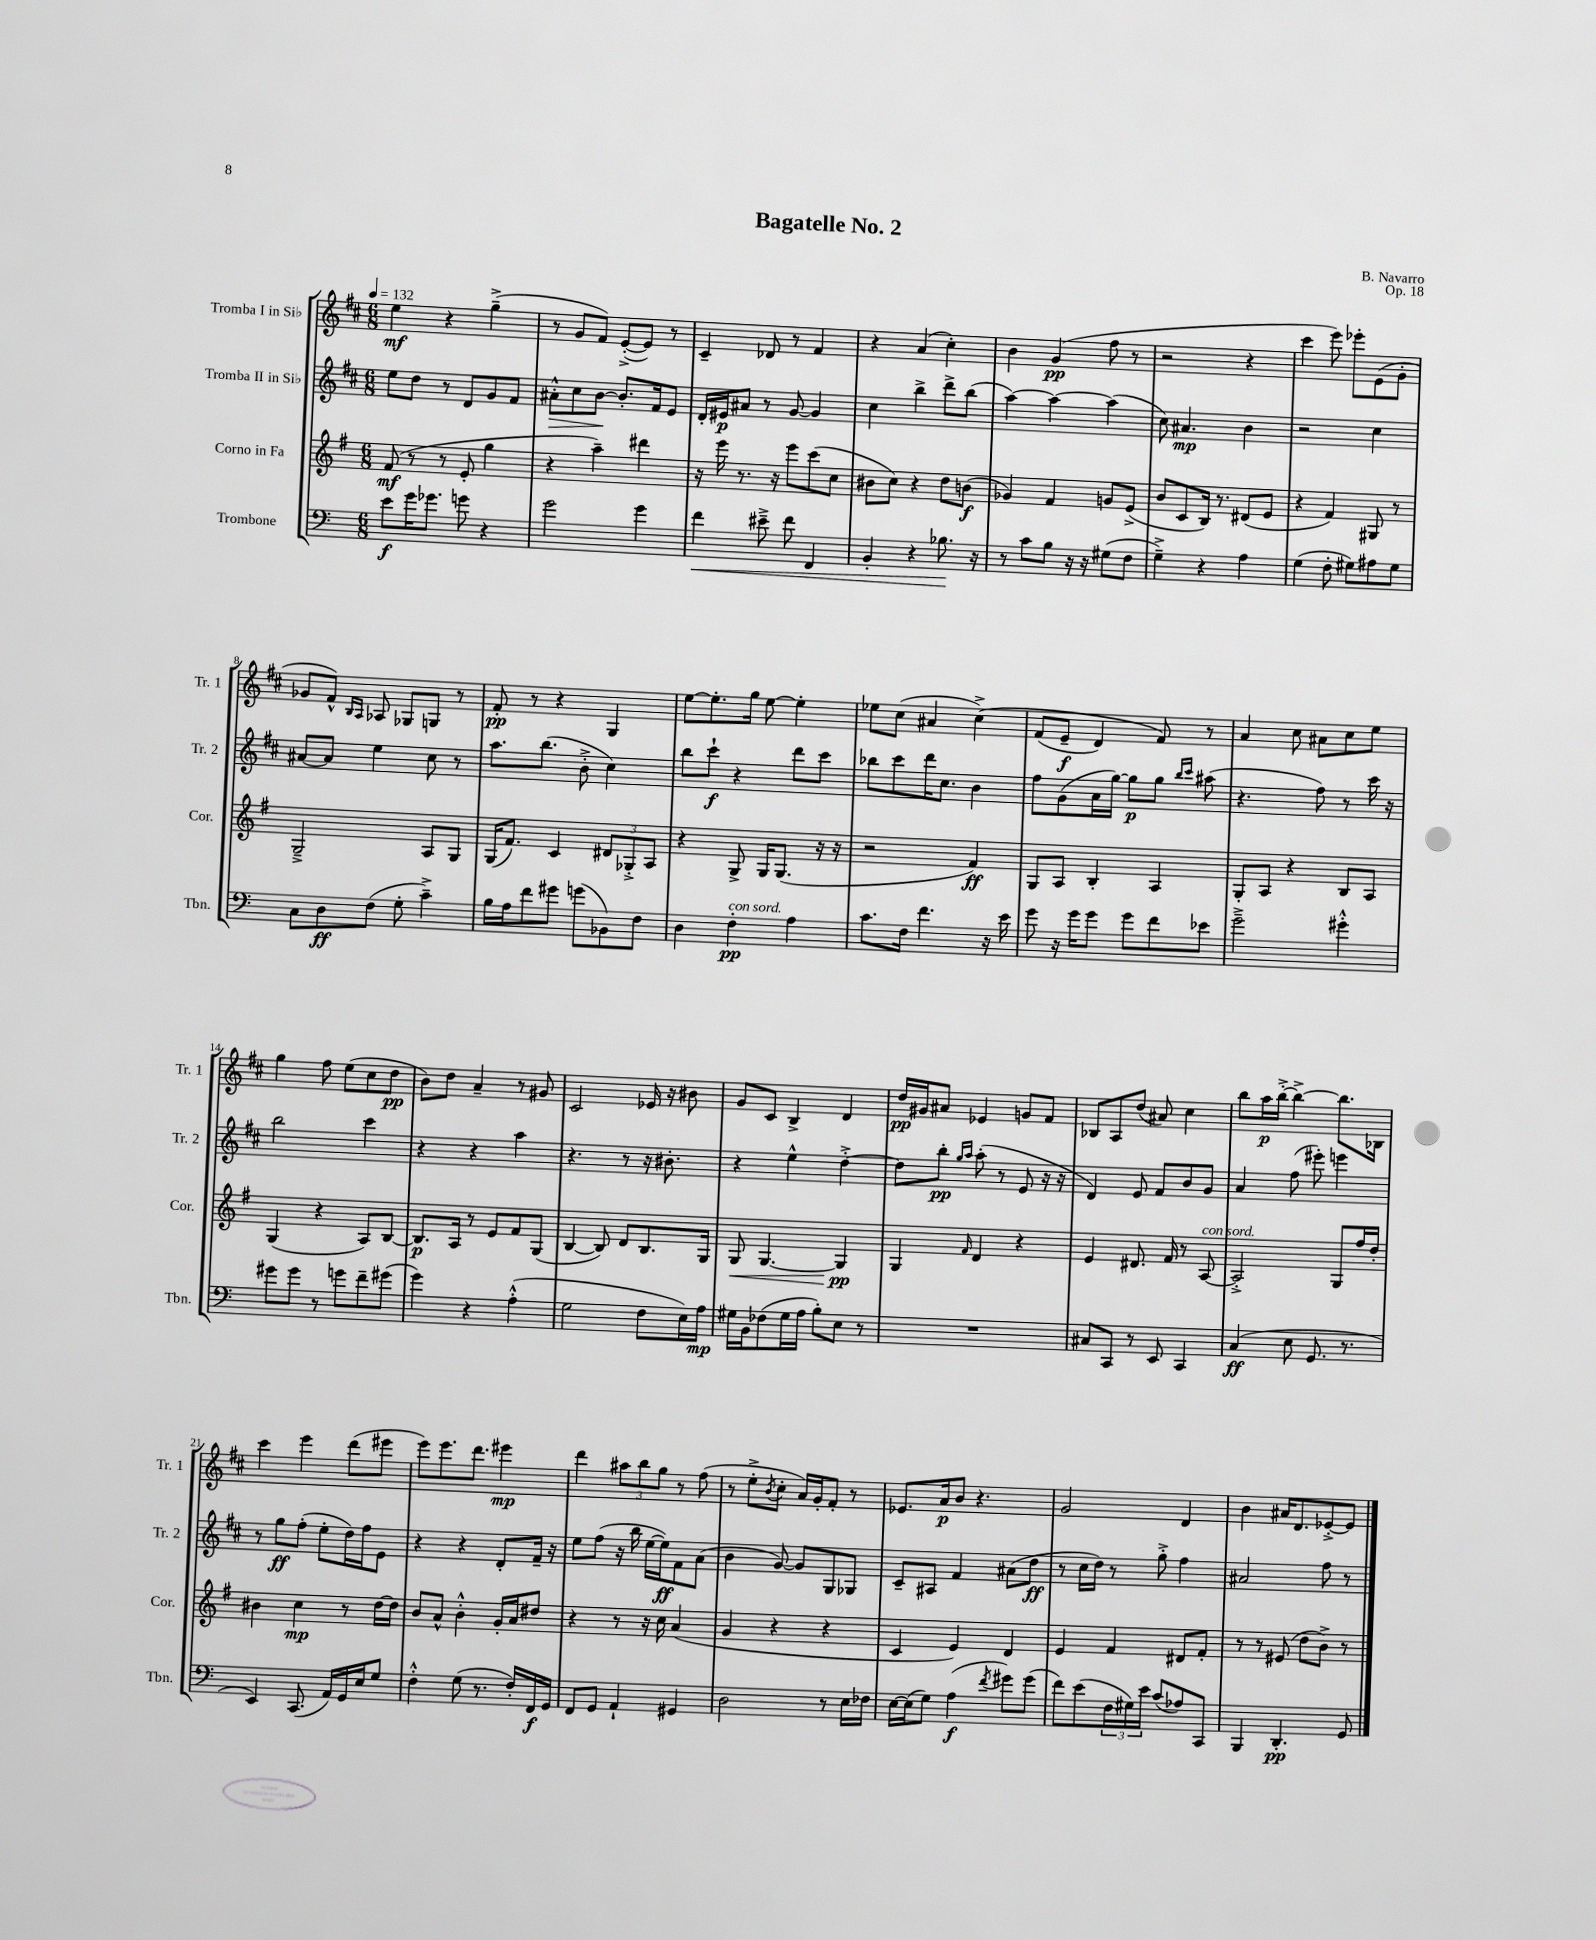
\header { title = "Bagatelle No. 2" composer = "B. Navarro" opus = "Op. 18" }
<<
\new StaffGroup <<
\new Staff = "s0" \with { instrumentName = "Tromba I in Sib" shortInstrumentName = "Tr. 1" } {
    \clef treble \key d \major \numericTimeSignature \time 6/8 \tempo 4 = 132
    e''4\mf r4 g''4--->( |
    r8 g'8 fis'8) e'8~-.->( e'8) r8 |
    cis'4-- des'8 r8 fis'4 |
    r4 a'4( cis''4-.) |
    b'4 g'4\pp( fis''8 r8 |
    r2 r4 |
    cis'''4 e'''8) ees'''8-. e'8( g'8-. |
    ges'8 fis'8-^) \grace { b16 a16 } aes8 ges8 g8 r8 |
    fis'8-.\pp r8 r4 g4 |
    e''8~ e''8.-. g''16 e''8~ e''4-. |
    ees''8 cis''8( ais'4 cis''4->)\( |
    fis'8( e'8--\f d'4) fis'8\) r8 |
    a'4 cis''8 ais'8 cis''8 e''8 |
    g''4 fis''8 e''8( cis''8 d''8\pp |
    b'8) d''8 a'4-- r8 gis'8 |
    cis'2 ees'16 r16 bis'8 |
    g'8 cis'8 b4-> d'4 |
    d''16\pp gis'16 ais'8 ees'4 g'8 fis'8 |
    bes8 a8 d''8( ais'8) cis''4 |
    b''8 a''16\p b''16~-.-> b''4~-> b''8. bes16 |
    cis'''4 e'''4 d'''8( eis'''8 |
    e'''8) e'''8. d'''8. eis'''4\mp |
    d'''4 \tuplet 3/2 { ais''8 b''8 g''8 } r8 fis''8( |
    r8 e''8-.-> \acciaccatura { b'8 } cis''8-. a'16) g'16-. fis'8-. r8 |
    ees'8. a'16\p b'8 r4. |
    g'2 d'4 |
    b'4 ais'16 d'8. ees'8~-.-> ees'8 \bar "|." |
}
\new Staff = "s1" \with { instrumentName = "Tromba II in Sib" shortInstrumentName = "Tr. 2" } {
    \clef treble \key d \major \numericTimeSignature \time 6/8
    e''8 d''8 r8 d'8 g'8 fis'8 |
    ais'8-.-^\> cis''8 b'8~\! b'8.-. fis'16 e'8 |
    d'16-. eis'16\p ais'8 r8 g'8~ g'4 |
    cis''4 b''4-> d'''8-> b''8( |
    a''4~) a''4~ a''4( |
    cis''8) ais'4.\mp b'4 |
    r2 cis''4 |
    ais'8~ ais'8 e''4 cis''8 r8 |
    a''8. b''8.( b'8-.-> cis''4) |
    b''8 cis'''8-!\f r4 d'''8 cis'''8 |
    bes''8 cis'''8 d'''16 cis''8. b'4 |
    fis''8 g'8( a'16 g''16~) g''8\p g''8 \grace { b''16 cis'''16 } ais''8( |
    r4. fis''8) r8 cis'''16 r16 |
    b''2 cis'''4 |
    r4 r4 a''4 |
    r4. r8 r16 bis'8.-. |
    r4 e''4-^ d''4~-.-> |
    d''8 b''8-.\pp \grace { g''16 a''16 } a''8-.( r8 e'8 r16 r16 |
    d'4) e'8 fis'8 b'8 g'8 |
    a'4 fis''8( eis'''8-.) e'''4 |
    r8 g''8\ff fis''8-.( e''8-. d''16) fis''16 e'8 |
    r4 r4 d'8-. fis'16-- r16 |
    e''8 fis''8( r16 b''16 e''16~ e''16\ff) fis'8 a'8( |
    b'4 g'8~) g'8 g8 ges8 |
    cis'8-- ais8 fis'4 ais'8( d''8\ff |
    r8 cis''16 d''16) r8 g''8-.-> fis''4 |
    ais'2 fis''8 r8 \bar "|." |
}
\new Staff = "s2" \with { instrumentName = "Corno in Fa" shortInstrumentName = "Cor." } {
    \clef treble \key g \major \numericTimeSignature \time 6/8
    fis'8\mf( r8 r8 e'8-. g''4 |
    r4 a''4--) dis'''4 |
    r16 e'''16 r8. r16 e'''8 c'''8( c''8 |
    bis'8 c''8) r4 d''8 b'8\f( |
    ges'4) fis'4 g'8 e'8->( |
    b'8 c'8 b16) r8. dis'8( e'8 |
    r4 fis'4) gis8 r8 |
    g2---> a8 g8 |
    g16( fis'8.) c'4 \tuplet 3/2 { dis'8 ges8-.-> a8 } |
    r4 g8-> g16 g8.( r16 r16 |
    r2 fis'4\ff) |
    g8 a8 b4-. a4 |
    g8-. a8 r4 b8 a8 |
    g4( r4 a8) b8~ |
    b8.\p a16 r8 e'8 fis'8 g8( |
    b4~ b8) d'8 b8. g16 |
    g8\< g4.~ g4\pp\! |
    g4 \grace { fis'16 } d'4 r4 |
    e'4 dis'8. fis'16 r8 a8~^\markup { \italic "con sord." } |
    a2-.-> g8 fis''16 d''16-. |
    bis'4 c''4\mp r8 d''16~ d''16 |
    b'8 a'8-^ b'4-.-^ g'16-. a'16 dis''8 |
    r4 r8 r16 c''16 a'4( |
    g'4 r4 r4 |
    c'4 e'4) d'4 |
    e'4 fis'4 dis'8 fis'8-. |
    r8 r8 eis'8( d''8 b'8->) r8 \bar "|." |
}
\new Staff = "s3" \with { instrumentName = "Trombone" shortInstrumentName = "Tbn." } {
    \clef bass \key c \major \numericTimeSignature \time 6/8
    e'8\f g'16 ges'8. g'8 r4 |
    g'2 g'4 |
    f'4\< eis'8---> f'8 f,4 |
    b,4-. r4 bes8.\! r16 |
    r8 c'8 b8 r16 r16 gis8( f8 |
    g4--->) r4 a4 |
    g4( f8-. gis8) ais8 gis8 |
    c8 d8\ff f8( g8-. c'4--->) |
    b16 a16 f'8 gis'8 g'8( bes,8) f8 |
    d4 f4-.\pp^\markup { \italic "con sord." } a4 |
    c'8. f16 f'4. r16 e'16 |
    g'8 r16 g'16 g'8 g'8 f'8 ees'8 |
    g'2---> gis'4-.-^ |
    gis'8 gis'8 r8 g'8 f'8-- gis'8( |
    g'4) r4 a4-.-^( |
    g2 f8 e16) a16\mp |
    gis16 b,16 fes8( gis16 a16 b8-.) e8 r8 |
    R2. |
    cis8 c,8 r8 e,8 c,4 |
    c4\ff( e8 g,8. r8. |
    e,4) c,8.( a,16) g,16 e16 g8 |
    f4-.-^ g8( r8. f16-.) f,16\f g,16 |
    f,8 g,8 a,4-! gis,4 |
    d2 r8 e16 fes16 |
    e16~ e16( g8) a4\f( \acciaccatura { f'8 } gis'8) gis'8( |
    f'8) e'8( \tuplet 3/2 { f16 gis16) e'16 } c'8( aes8) c,8 |
    b,,4 d,4.-.\pp g,8 \bar "|." |
}
>>
>>
